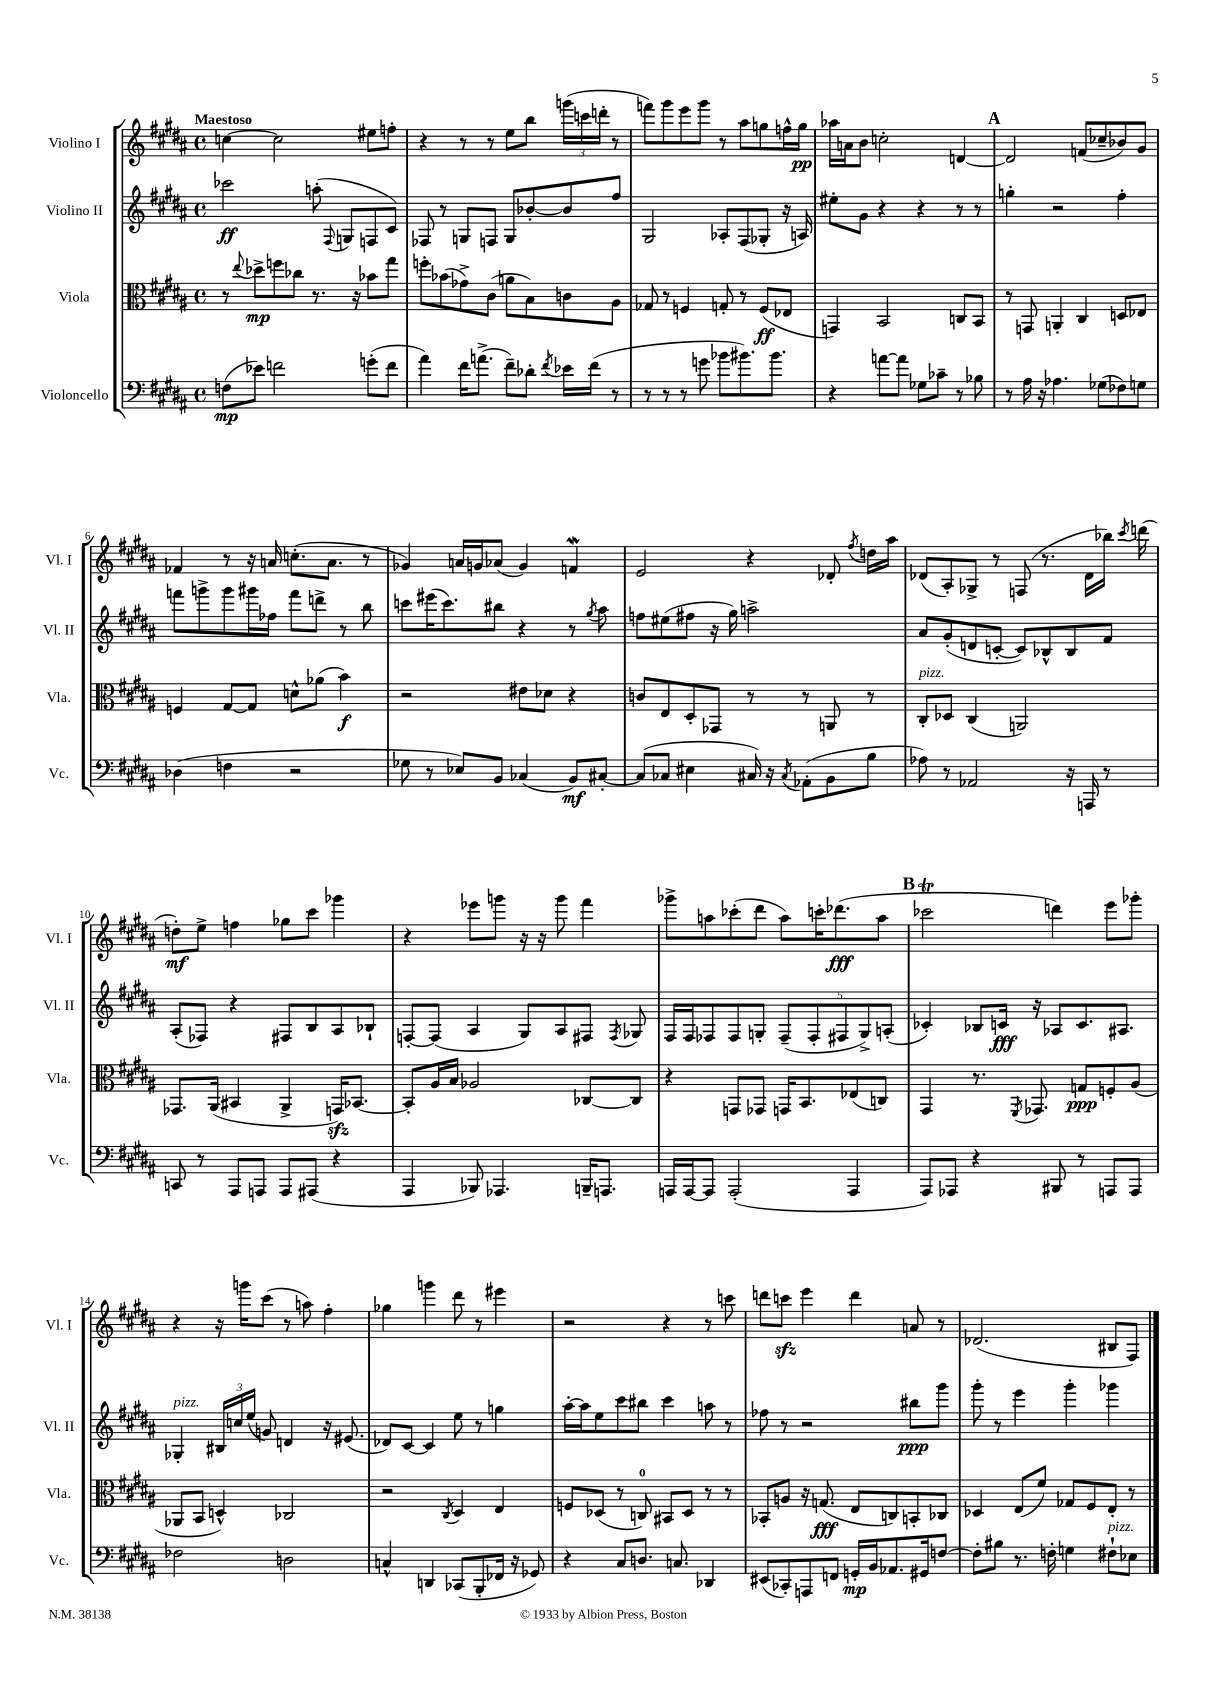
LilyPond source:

<<
\new StaffGroup <<
\new Staff = "s0" \with { instrumentName = "Violino I" shortInstrumentName = "Vl. I" } {
    \clef treble \key b \major \defaultTimeSignature \time 4/4 \tempo "Maestoso"
    \autoBeamOff c''4~ c''2 eis''8[ f''8]-. |
    r4 r8 r8 e''8[ b''8] \tuplet 3/2 { g'''16[( c'''16 d'''16]-. } r8 |
    f'''8[) gis'''8 e'''8 gis'''8] r8 ais''8[ g''8 f''16-^ g''16]\pp |
    aes''16[ a'16 b'8] c''2-. d'4~ |
    \mark \markup { \bold "A" } d'2 f'8[( ces''8-- bes'8) gis'8] |
    fes'4 r8 r16 a'16 c''8.[-.( a'8.] r8 |
    ges'4) a'16[ g'16 aes'8]( g'4) f'4\mordent |
    e'2 r4 des'8-. \acciaccatura { fis''8 } d''16[ ais''16] |
    des'8[( ais8-.) ges8]-> r8 f8( r8. des'16[ bes''16]) \acciaccatura { cis'''8 } d'''16( |
    d''8[-.\mf) e''8]-> f''4 ges''8[ cis'''8] ges'''4 |
    r4 ees'''8[ g'''8] r16 r16 g'''8 fis'''4 |
    ges'''8[-> a''8 ces'''8-.( dis'''8] a''8[) c'''16-. des'''8.\fff( a''8] |
    \mark \markup { \bold "B" } ces'''2\trill d'''4) e'''8[ ges'''8]-. |
    r4 r16 g'''16[ cis'''8]( r8 a''8) fis''4-. |
    ges''4 g'''4 dis'''8 r8 eis'''4 |
    r2 r4 r8 c'''8 |
    d'''8[ c'''8]\sfz e'''4 d'''4 a'8 r8 |
    des'2.( bis8[ fis8]) \bar "|." |
}
\new Staff = "s1" \with { instrumentName = "Violino II" shortInstrumentName = "Vl. II" } {
    \clef treble \key b \major \defaultTimeSignature \time 4/4
    \autoBeamOff ces'''2\ff a''8-.( \appoggiatura { fis8 } g8[ f8 cis'8]) |
    fes8 r8 g8[ f8] g8[ bes'8~-. bes'8 fis''8] |
    gis2 aes8[-. fis8( ges8]-. r16 a16) |
    eis''8[-. gis'8] r4 r4 r8 r8 |
    \mark \markup { \bold "A" } g''4-. r2 fis''4-. |
    f'''8[ g'''8-> g'''8 gis'''16 fes''16] f'''8[ d'''8]-> r8 b''8 |
    c'''8[ eis'''16( c'''8.) bis''8] r4 r8 \acciaccatura { gis''8 } ais''8 |
    f''8[ eis''8( fis''8] r16 gis''16) a''2-> |
    ais'8[ gis'8-.( d'8 c'8]~-. c'8[) bes8-^ bes8 fis'8] |
    ais8[-.( fes8]) r4 fis8[ b8 ais8 bes8]-! |
    f8[~-. f8]( ais4 gis8[) ais8 fis8] \acciaccatura { fis8 } ges8 |
    fis16[ fis16 fes8 fes8 g8]-. \tuplet 5/4 { fes8[--( fes8-. fis8 g8->) a8]-.( } |
    \mark \markup { \bold "B" } ces'4-.) bes8[ c'16]\fff r16 aes8[ c'8. ais8.] |
    ges4-.^\markup { \italic "pizz." } \tuplet 3/2 { bis16[ c''16 e''16]( } g'8) d'4 r16 eis'8.( |
    des'8[) cis'8]~ cis'4 e''8 r8 g''4 |
    ais''16[~-. ais''16 e''8 cis'''8 bis''8] cis'''4 a''8 r8 |
    fes''8 r8 r2 bis''8[\ppp gis'''8] |
    gis'''8-. r8 e'''4 gis'''4-. ges'''4 \bar "|." |
}
\new Staff = "s2" \with { instrumentName = "Viola" shortInstrumentName = "Vla." } {
    \clef alto \key b \major \defaultTimeSignature \time 4/4
    \autoBeamOff r8 \appoggiatura { e''8 } des''8[->\mp f''8 ces''8] r8. r16 bes'8[ gis''8] |
    f''8[-. bes'8( ges'8->) cis'8]( a'8[ b8) c'8 ais8] |
    ges8 r8 f4 g8-. r8 f8[\ff( ees8] |
    g,4) b,2 c8[ b,8] |
    \mark \markup { \bold "A" } r8 g,8 a,4-. cis4 d8[ ees8] |
    f4 gis8[~ gis8] d'8[-^ aes'8]( b'4\f) |
    r2 eis'8[ des'8] r4 |
    c'8[ e8 dis8-. ges,8] r8 r8 a,8 r8 |
    cis8[-.^\markup { \italic "pizz." } des8] cis4( a,2) |
    ges,8.[ ais,16]( bis,4 ais,4-> g,16[\sfz) bes,8.]~ |
    bes,8[-. ais16 b16] aes2 ces8[~ ces8] |
    r4 g,8[ ges,8] g,16[ b,8. ees8( c8]) |
    \mark \markup { \bold "B" } gis,4 r8. \acciaccatura { fis,8 } ges,8. g8[\ppp f8-. ais8]( |
    aes,8[ b,8] d4-^) ces2 |
    r2 \acciaccatura { cis8 } dis4 e4 |
    f8[ des8]( r8 c8-0) bis,8[ des8] r8 r8 |
    bes,8[-. a8] r16 g8.\fff( e8[ c8) b,8-. ces8] |
    des4 e8[( fis'8]) ges8[ fis8 e8]-. r8 \bar "|." |
}
\new Staff = "s3" \with { instrumentName = "Violoncello" shortInstrumentName = "Vc." } {
    \clef bass \key b \major \defaultTimeSignature \time 4/4
    \autoBeamOff f8[\mp( ees'8]) f'2 g'8[-.( f'8] |
    ais'4) fis'16[ a'8.]->( fis'8[--) des'8]-. \acciaccatura { fis'8 } ees'16[ fis'16]( r8 |
    r8 r8 r8 g'8 bes'8[ bis'8.) bis'8.] |
    r4 a'8[~ a'8] ges8[ ces'8]-- r8 bes8 |
    \mark \markup { \bold "A" } r8 ais16 r16 aes4. ges8[( fes8) g8] |
    des4( f4 r2 |
    ges8 r8 ees8[) b,8] ces4( b,8[\mf) cis8]~-. |
    cis8[( ces8] eis4 cis16) r16 \acciaccatura { cis8 } aes,8[-.( b,8 b8] |
    aes8) r8 aes,2 r16 a,,16 r8 |
    c,8 r8 ais,,8[ a,,8] a,,8[ ais,,8]( r4 |
    ais,,4 bes,,8) aes,,4. b,,16[-- a,,8.] |
    a,,16[ a,,16~ a,,8] a,,2-.( a,,4 |
    \mark \markup { \bold "B" } ais,,8[) aes,,8] r4 bis,,8 r8 a,,8[ a,,8] |
    fes2 d2 |
    c4-^ d,4 ces,8[( b,,8-. fes,16] r16 ges,8) |
    r4 cis8[ d8.] c8. des,4 |
    eis,8[( ces,8-.) a,,8 f,8] g,16[-.\mp b,16 aes,8. gis,16 f8]~ |
    f8[-. bis8] r8. f16-. g4 fis8[-!^\markup { \italic "pizz." } ees8] \bar "|." |
}
>>
>>
